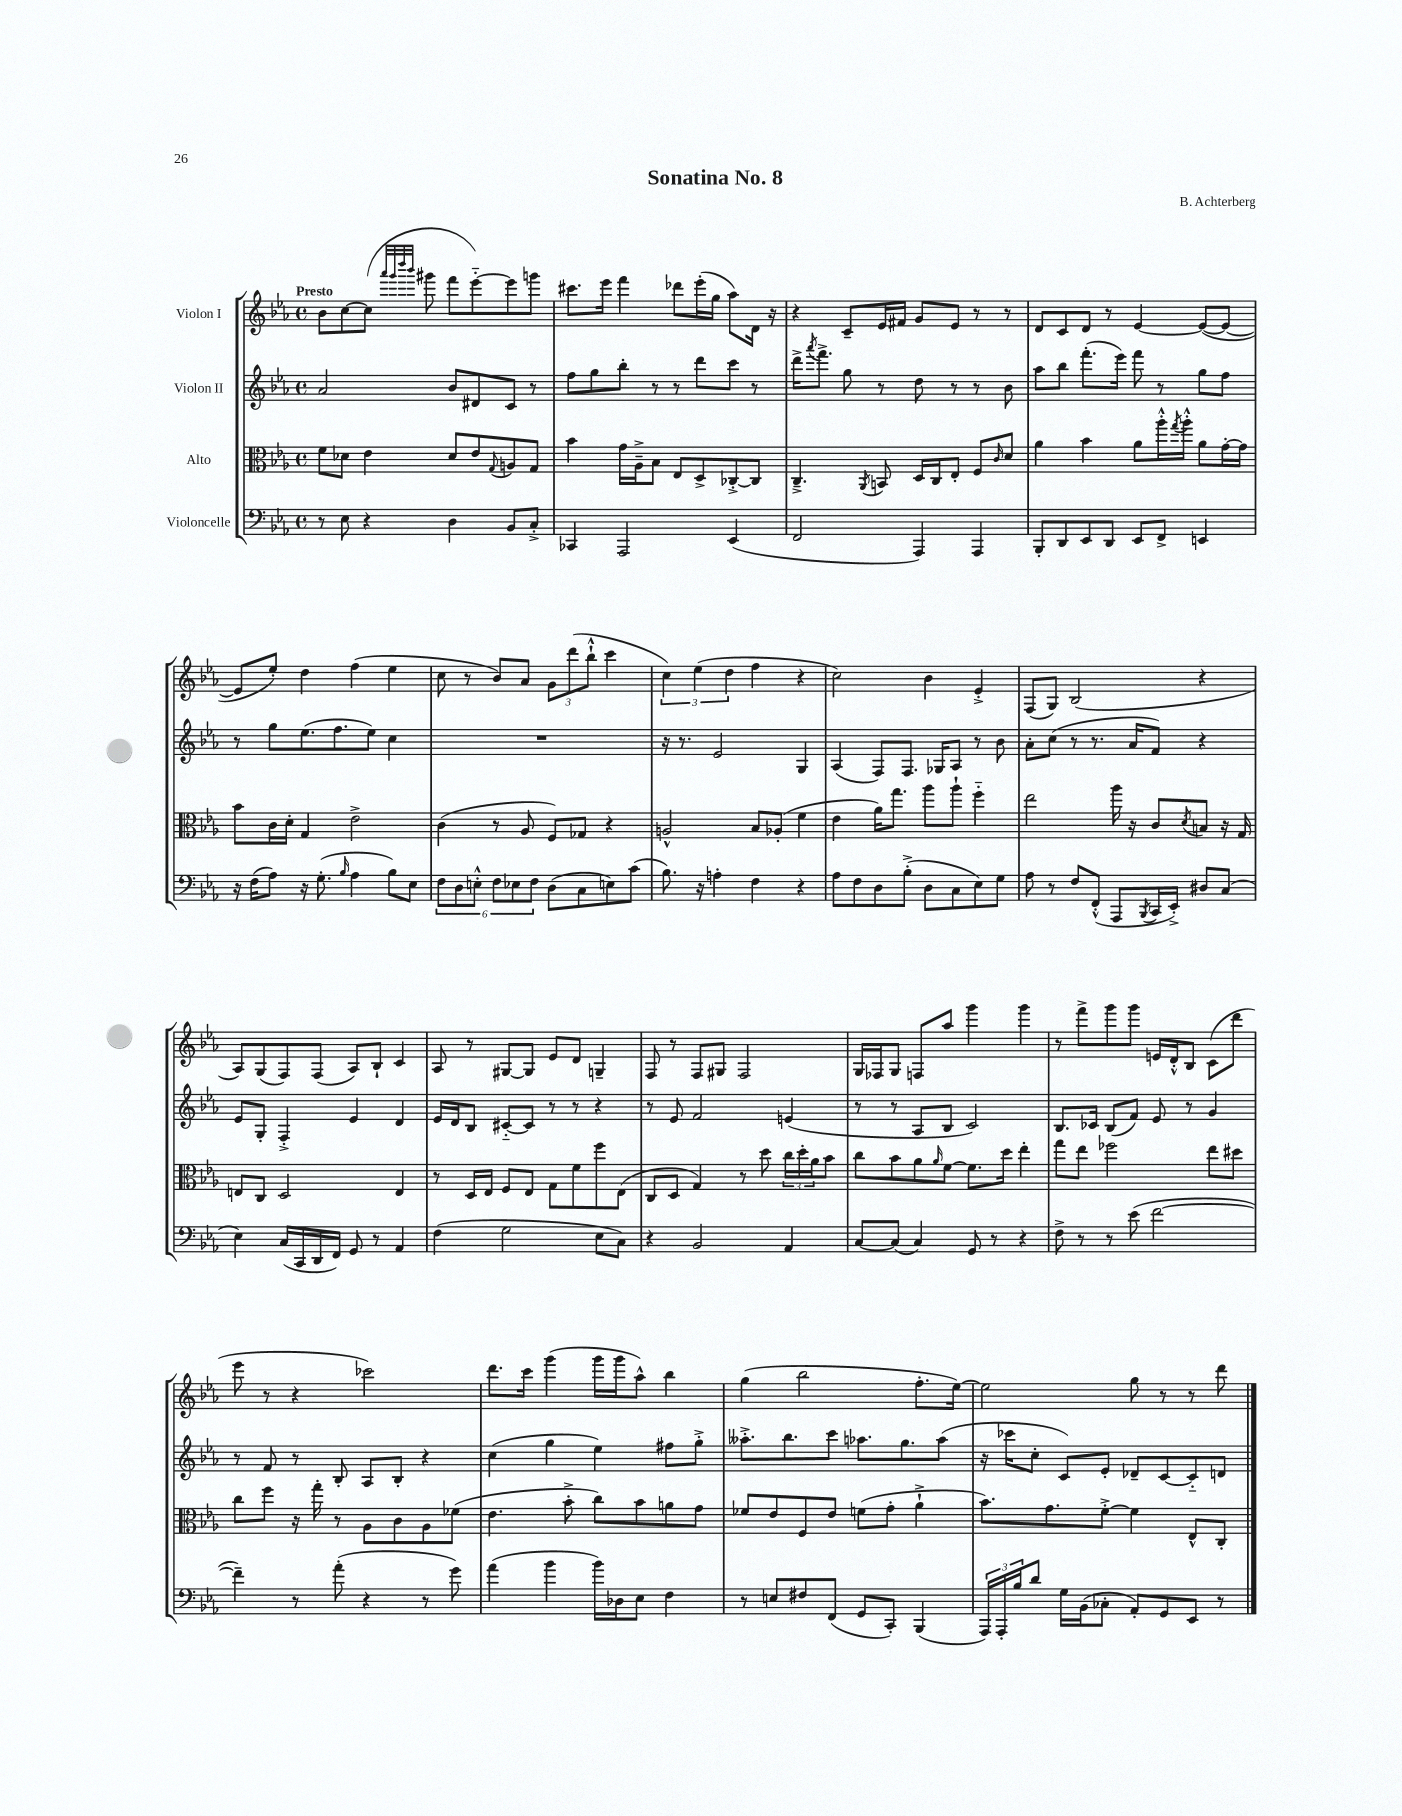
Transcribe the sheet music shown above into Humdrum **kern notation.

**kern	**kern	**kern	**kern
*part4	*part3	*part2	*part1
*staff4	*staff3	*staff2	*staff1
*I"Violoncelle	*I"Alto	*I"Violon II	*I"Violon I
*clefF4	*clefC3	*clefG2	*clefG2
*k[b-e-a-]	*k[b-e-a-]	*k[b-e-a-]	*k[b-e-a-]
*M4/4	*M4/4	*M4/4	*M4/4
*met(c)	*met(c)	*met(c)	*met(c)
=1	=1	=1	=1
!	!	!	!LO:TX:a:B:t=Presto
8r	8f\L	2a-/	8b-\L
8E-\	8d-X\J	.	[8cc\
4r	4e-\	.	(8cc\J]
.	.	.	32qqaaa-/LLL
.	.	.	32qqggg/
.	.	.	32qqdddd/
.	.	.	32qqbbb-/JJJ
.	.	.	8ggg#X\
4D\	8d-/L	8b-/L	8fff\L
.	8e-/	8d#X/	[8eee-\)
.	8qqG/	.	.
8BB-/L	8An/	8c/J	8eee-\]
8C'^/J	8G/J	8r	8gggn\J
=2	=2	=2	=2
4CC-X/	4b-\	8ff\L	8.ccc#X\L
.	.	8gg\	.
.	.	.	16eee-\Jk
2AAA-/	16g\LL	8bb-'\J	4fff\
.	16A-~^\J	.	.
.	8B-\J	8r	.
.	8E-/L	8r	8ddd-X\L
.	8D^/	8ddd\L	(16eee-'\L
.	.	.	16gg\JJ
(4EE-/	[8C-X'^/	8ccc\J	8aa-\L)
.	8C-/J]	8r	16d\Jk
.	.	.	16r
=3	=3	=3	=3
2FF/	4.C~^/	16ddd^\KL	4r
.	.	8qaaa-/	.
.	.	8.fff^\J	.
.	.	8gg\	8c~/L
.	8qAA-/	.	.
.	8BBn/	8r	16e-/L
.	.	.	16f#X/JJ
4AAA-/)	16D/LL	8dd\	8g/L
.	16C/J	.	.
.	8E-'/J	8r	8e-/J
4AAA-/	8F/L	8r	8r
.	16qqc/	.	.
.	8d/J	8b-\	8r
=4	=4	=4	=4
8BBB-'/L	4a-\	8aa-\L	8d/L
8DD/	.	8bb-\J	8c/
8EE-/	4b-\	(8.fff'\L	8d/J
8DD/J	.	.	8r
.	.	16eee-\Jk)	.
8EE-/L	8a-\L	8fff\	[4e-/
8FF^/J	16aa-'^^\L	8r	.
.	8qgg/	.	.
.	16aa-'^^\JJ	.	.
4EEn/	8a-\L	8gg\L	(8e-/L_
.	[16g'\L	8ff\J	8e-/J_
.	16g\JJ]	.	.
!!LO:LB:g=z
=5	=5	=5	=5
16r	8b-\L	8r	8e-/L]
(16F\KL	.	.	.
8A-\J)	16c\L	8gg\L	8ee-'/J)
.	16d'\JJ	.	.
16r	4G/	(8.ee-\	4dd\
(8.G'\	.	.	.
.	.	8.ff\	.
16qqB-/	.	.	.
4A-\	2e-^\	.	(4ff\
.	.	8ee-\J)	.
8B-\L)	.	4cc\	4ee-\
8E-\J	.	.	.
=6	=6	=6	=6
12F\L	(4c\	1r	8cc\
12D\	.	.	.
.	.	.	8r
12En'^^\J	.	.	.
12F\L	8r	.	8b-/L)
12E-X\	.	.	.
.	8A-/	.	8a-/J
12F\J	.	.	.
(8D\L	8F/L)	.	12g\L
.	.	.	(12ddd\
8C\	8G-X/J	.	.
.	.	.	12bb-`^^\J
8En\)	4r	.	4ccc\
(8c\J	.	.	.
=7	=7	=7	=7
8.B-\)	2An^^/	16r	6cc\)
.	.	8.r	.
.	.	.	(6ee-\
16r	.	.	.
4An'\	.	2e-/	.
.	.	.	6dd\
4F\	8B-/L	.	4ff\
.	(8A-X'/J	.	.
4r	4f\	4G/	4r
=8	=8	=8	=8
8A-\L	4e-\	(4A-/	2cc\)
8F\	.	.	.
8D\	16a-\KL)	8F/L)	.
.	8.gg\J	.	.
(8B-'^\J	.	8.F/J	.
8D\L	8aa-\L	.	4b-\
.	.	16G-X/KL	.
8C\	8aa-`\J	8A-/J	.
8E-\)	4ff\	8r	4e-'^/
8G\J	.	8b-\	.
=9	=9	=9	=9
8A-\	2ee-\	8a-'\L	(8F/L
8r	.	(8cc\J	8G/J)
8F/L	.	8r	(2B-/
(8FF'^^/J	.	8.r	.
8AAA-/L	16aa-\	.	.
.	16r	16a-/KL	.
8qBBB-/	.	.	.
16CC/L	8c/L	8f/J)	.
16EE-'^/JJ)	.	.	.
.	8qd/	.	.
8D#X/L	8Bn/J	4r	4r
(8C/J	16r	.	.
.	16G/	.	.
!!LO:LB:g=z
=10	=10	=10	=10
4E-\)	8En/L	8e-/L	8A-/L)
.	8C/J	8G'/J	(8G/
(16C/LL	2D/	4F'^/	8F/)
16CC/	.	.	.
16DD/	.	.	(8F/J
16FF/JJ)	.	.	.
8GG/	.	4e-/	8A-/L)
8r	.	.	8B-`/J
4AA-/	4E/	4d/	4c/
=11	=11	=11	=11
(4F\	8r	16e-/LL	8A-/
.	.	16d/J	.
.	16D/LL	8B-/J	8r
.	16E-/JJ	.	.
2G\	8F/L	[8c#X/L	[8G#X/L
.	8E-/J	8c#/J]	8G#/J]
.	8G\L	8r	8e-/L
.	8f\	8r	8d/J
8E-\L	8ff\	4r	4Gn~/
8C\J)	(8E-\J	.	.
=12	=12	=12	=12
4r	8C/L	8r	8F/
.	8D/J	8e-/	8r
2BB-/	4G/)	2f/	8F/L
.	.	.	8G#X/J
.	8r	.	2F/
.	8dd\	.	.
4AA-/	24cc\LL	(4en/	.
.	24dd'\	.	.
.	24a-\J	.	.
.	8b-\J	.	.
=13	=13	=13	=13
[8C/L	8cc\L	8r	16G/LL
.	.	.	16F-X/J
(8C/J]	8b-\	8r	8G/J
4C/)	8a-\	8A-/L	8Fn/L
.	16qqa-/	.	.
.	[8f\J	8B-/J	8aa-/J
8GG/	8.f\L]	2c/)	4ggg\
8r	.	.	.
.	16dd\Jk	.	.
4r	4ee-'\	.	4ggg\
=14	=14	=14	=14
8F^\	8gg\L	8.B-/L	8r
8r	8ee-\J	.	8fff^\L
.	.	16c-X/Jk	.
8r	2ff-X\	(8B-/L	8ggg\
(8e-\	.	8f/J)	8ggg\J
[2f\	.	8e-/	16en/LL
.	.	.	16d'^^/J
.	.	8r	8B-/J
.	8ee-\L	4g/	(8c\L
.	8dd#X\J	.	8ddd\J
!!LO:LB:g=z
=15	=15	=15	=15
4f~\])	8cc\L	8r	8eee-\
.	8ff\J	8f/	8r
8r	16r	8r	4r
.	16gg'\	.	.
(8a-'\	8r	8B-'/	.
4r	8A-\L	8A-/L	2ccc-X\)
.	8c\	8B-'/J	.
8r	8A-\	4r	.
8g\)	(8f-X\J	.	.
=16	=16	=16	=16
(4a-\	4.e-\	(4cc\	8.ddd\L
.	.	.	16ccc\Jk
4b-\	.	4gg\	(4ggg\
.	8b-'^\	.	.
16b-\LL)	8cc\L)	4ee-\)	16ggg\LL
16D-X\J	.	.	16ggg\J
8E-\J	8b-\	.	8aa-^^\J)
4F\	8an\	8ff#X\L	4bb-\
.	8g\J	8gg'^\J	.
=17	=17	=17	=17
8r	8f-X/L	8.aa--X'^\L	(4gg\
8En/L	8e-/	.	.
.	.	8.bb-\	.
8F#X/	8F/	.	2bb-\
(8FF/J	8e-/J	8ccc\J	.
8GG/L	(8fn\L	8.aa-X\L	.
8CC'/J)	8g'\J	.	.
.	.	8.gg\	.
(4BBB-/	4a-`^\	.	8.ff'\L
.	.	(8aa-\J	.
.	.	.	[16ee-\Jk)
=18	=18	=18	=18
24AAA-/LL)	8.b-\L)	16r	2ee-\]
24AAA-'/	.	.	.
.	.	16ccc-X\KL	.
24B-/J	.	.	.
8d/J	.	8cc'\J	.
.	8.g\	.	.
16G\LL	.	8c/L)	.
(16BB-\J	.	.	.
8C-X'\J	[8f'^\J	8e-'/J	.
8AA-'/L)	4f\]	8d-X~/L	8gg\
8GG/	.	[8c/	8r
8EE-/J	8E-^^/L	8c/]	8r
8r	8C'/J	8dn/J	8ddd\
==	==	==	==
*-	*-	*-	*-
